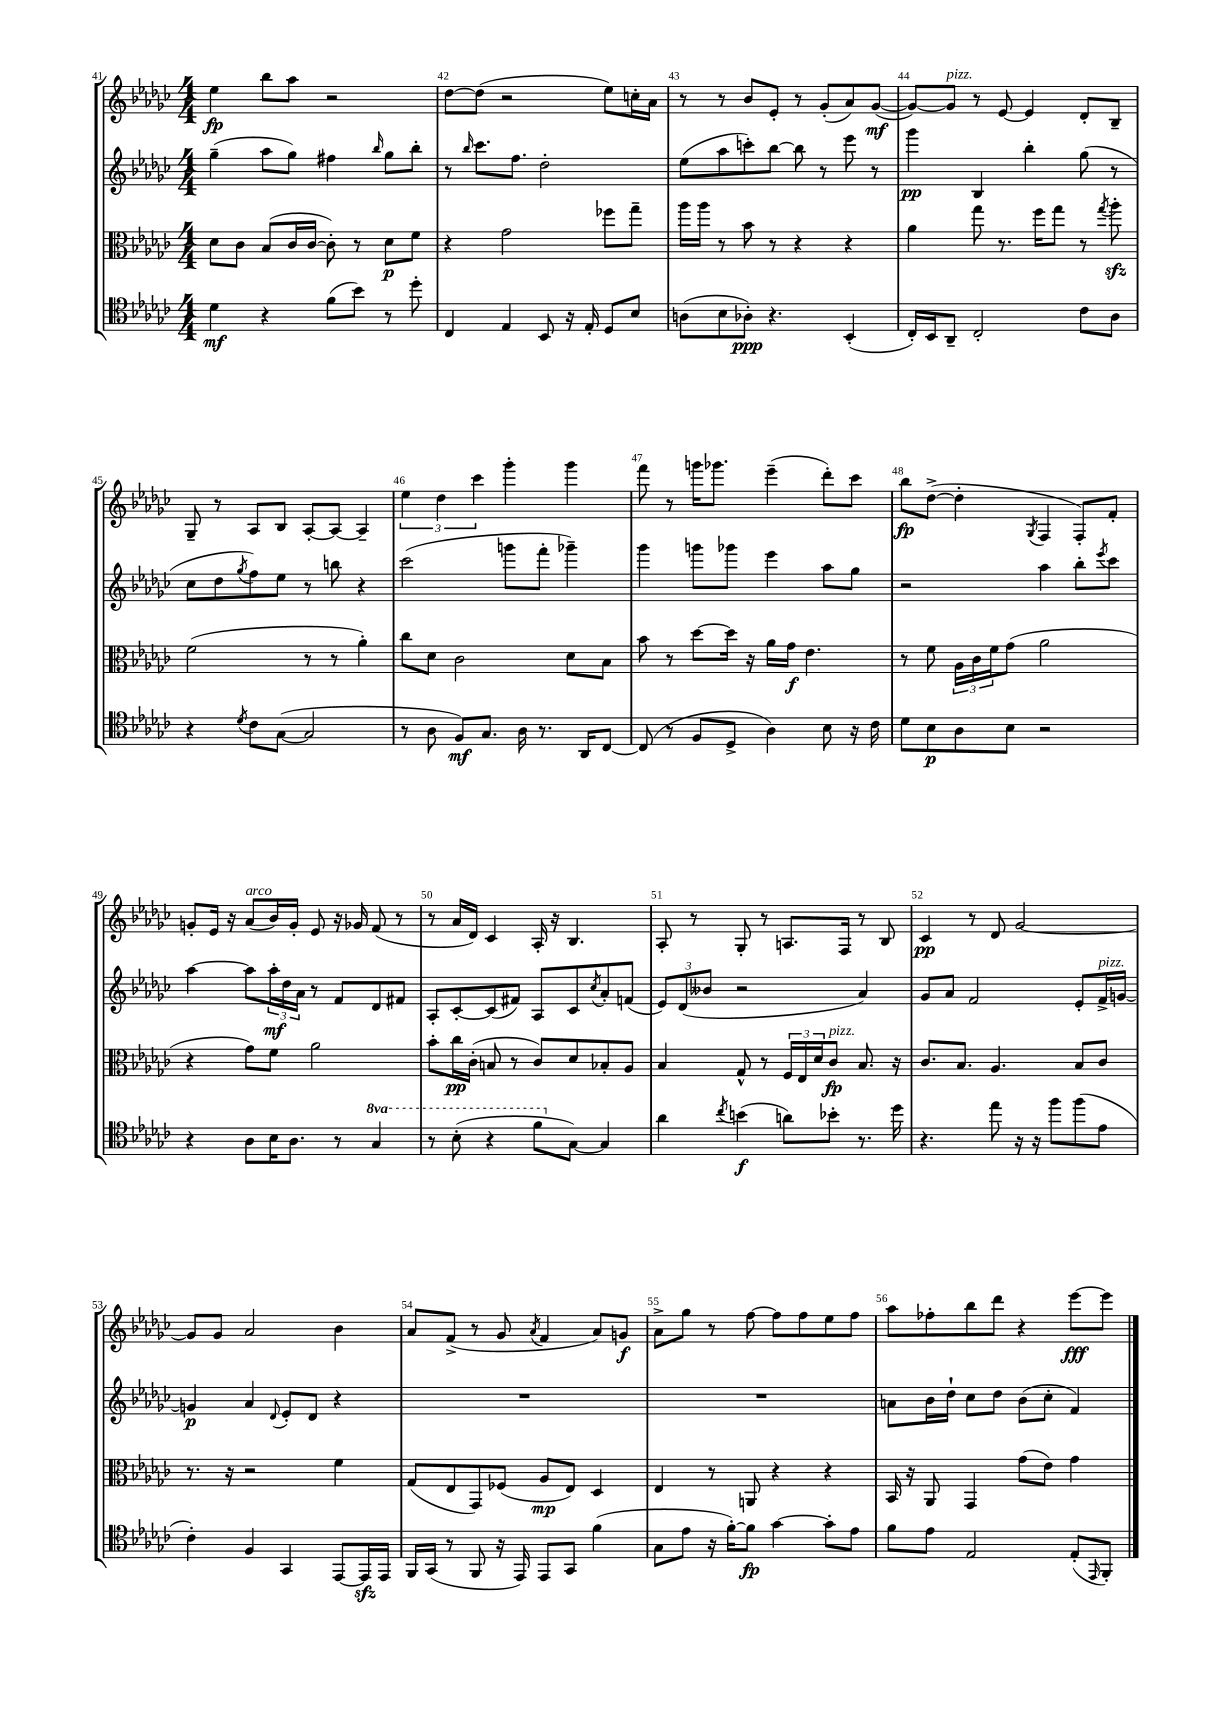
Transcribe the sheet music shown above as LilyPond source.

<<
\new StaffGroup <<
\new Staff = "s0" {
    \clef treble \key ges \major \numericTimeSignature \time 4/4
    ees''4\fp bes''8 aes''8 r2 |
    des''8~ des''8( r2 ees''8) c''16-. aes'16 |
    r8 r8 bes'8 ees'8-. r8 ges'8-.( aes'8) ges'8~\mf( |
    ges'8~) ges'8^\markup { \italic "pizz." } r8 ees'8~ ees'4 des'8-. bes8-- |
    ges8-- r8 aes8 bes8 aes8~-. aes8~ aes4-- |
    \tuplet 3/2 { ees''4 des''4 ces'''4 } ges'''4-. ges'''4 |
    f'''8 r8 g'''16 ges'''8. ees'''4--( des'''8-.) ces'''8 |
    bes''8\fp des''8~->( des''4-. \acciaccatura { ges8 } f4 f8-.) f'8-. |
    g'8-. ees'16 r16 aes'8^\markup { \italic "arco" }( bes'16) g'16-. ees'8 r16 ges'16 f'8( r8 |
    r8 aes'16 des'16) ces'4 aes16-. r16 bes4. |
    aes8-. r8 ges8-. r8 a8. f16 r8 bes8 |
    ces'4\pp r8 des'8 ges'2~ |
    ges'8 ges'8 aes'2 bes'4 |
    aes'8 f'8->( r8 ges'8 \acciaccatura { aes'8 } f'4 aes'8) g'8\f |
    aes'8-> ges''8 r8 f''8~ f''8 f''8 ees''8 f''8 |
    aes''8 fes''8-. bes''8 des'''8 r4 ees'''8~\fff ees'''8 \bar "|." |
}
\new Staff = "s1" {
    \clef treble \key ges \major \numericTimeSignature \time 4/4
    ges''4--( aes''8 ges''8) fis''4 \grace { bes''16 } ges''8 bes''8-. |
    r8 \grace { bes''16 } ces'''8. f''8. des''2-. |
    ees''8( aes''8 c'''8-.) bes''8~ bes''8 r8 ees'''8 r8 |
    ges'''4\pp bes4 bes''4-. ges''8( r8 |
    ces''8 des''8 \acciaccatura { ges''8 } f''8) ees''8 r8 b''8 r4 |
    ces'''2( g'''8 f'''8-. ges'''4--) |
    ges'''4 g'''8 ges'''8 ees'''4 aes''8 ges''8 |
    r2 aes''4 bes''8-. \acciaccatura { ees'''8 } ces'''8 |
    aes''4~ aes''8 \tuplet 3/2 { aes''16-.\mf des''16 aes'16 } r8 f'8 des'8 fis'8 |
    aes8-. ces'8~-. ces'8( fis'8) aes8 ces'8 \acciaccatura { ces''8 } aes'8-. f'8( |
    \tuplet 3/2 { ees'8) des'8( beses'8 } r2 aes'4) |
    ges'8 aes'8 f'2 ees'8-. f'16->^\markup { \italic "pizz." } g'16~ |
    g'4\p aes'4 \appoggiatura { des'8 } ees'8-. des'8 r4 |
    R1 |
    R1 |
    a'8 bes'16 des''16-! ces''8 des''8 bes'8( ces''8-. f'4) \bar "|." |
}
\new Staff = "s2" {
    \clef alto \key ges \major \numericTimeSignature \time 4/4
    des'8 ces'8 bes8( ces'16 ces'16~ ces'8-.) r8 des'8\p f'8 |
    r4 ges'2 fes''8 ges''8-- |
    aes''16 aes''16 r8 bes'8 r8 r4 r4 |
    aes'4 ges''8 r8. f''16 ges''8 r8 \acciaccatura { ges''8 } aes''8-.\sfz |
    f'2( r8 r8 aes'4-.) |
    ces''8 des'8 ces'2 des'8 bes8 |
    bes'8 r8 des''8~ des''16 r16 aes'16 ges'16\f ees'4. |
    r8 f'8 \tuplet 3/2 { aes16 ces'16 f'16 } ges'8( aes'2 |
    r4 ges'8) f'8 aes'2 |
    bes'8-. ces''16\pp ces'16-.( b8 r8 ces'8) des'8 bes8-. aes8 |
    bes4 ges8-^ r8 \tuplet 3/2 { f16 ees16 des'16 } ces'8\fp^\markup { \italic "pizz." } bes8. r16 |
    ces'8. bes8. aes4. bes8 ces'8 |
    r8. r16 r2 f'4 |
    ges8( ees8 ges,8) fes8( aes8\mp ees8) des4 |
    ees4 r8 a,8 r4 r4 |
    bes,16 r16 aes,8 ges,4 ges'8( ees'8) ges'4 \bar "|." |
}
\new Staff = "s3" {
    \clef tenor \key ges \major \numericTimeSignature \time 4/4 \set Staff.ottavationMarkups = #ottavation-simple-ordinals
    des'4\mf r4 f'8( bes'8) r8 des''8-. |
    ces4 ees4 bes,8 r16 ees16-. des8 bes8 |
    a8( bes8 aes8-.\ppp) r4. bes,4-.( |
    ces16-.) bes,16 aes,8-- ces2-. ces'8 aes8 |
    r4 \acciaccatura { des'8 } ces'8 ges8~( ges2 |
    r8 aes8 f8\mf) ges8. aes16 r8. aes,16 ces8~ |
    ces8( r8 f8 des8-> aes4) bes8 r16 ces'16 |
    des'8 bes8\p aes8 bes8 r2 |
    r4 aes8 bes16 aes8. r8 \ottava #1 ges'4 |
    r8 bes'8-.( r4 f''8 \ottava #0 ges8~) ges4 |
    aes'4 \acciaccatura { ces''8 } b'4\f( a'8) bes'8-. r8. des''16 |
    r4. ees''8 r16 r16 f''8 f''8( ees'8 |
    ces'4-.) f4 ges,4 ees,8~ ees,16\sfz ees,16 |
    f,16 ges,16( r8 f,8 r16 ees,16) ees,8 ges,8 f'4( |
    ges8 ees'8 r16 f'16~-.) f'8\fp ges'4~ ges'8-. ees'8 |
    f'8 ees'8 ees2 ees8-.( \grace { ees,16 } f,8-.) \bar "|." |
}
>>
>>
\layout { \context { \Score currentBarNumber = #41 \override BarNumber.break-visibility = ##(#f #t #t) barNumberVisibility = #all-bar-numbers-visible } }
